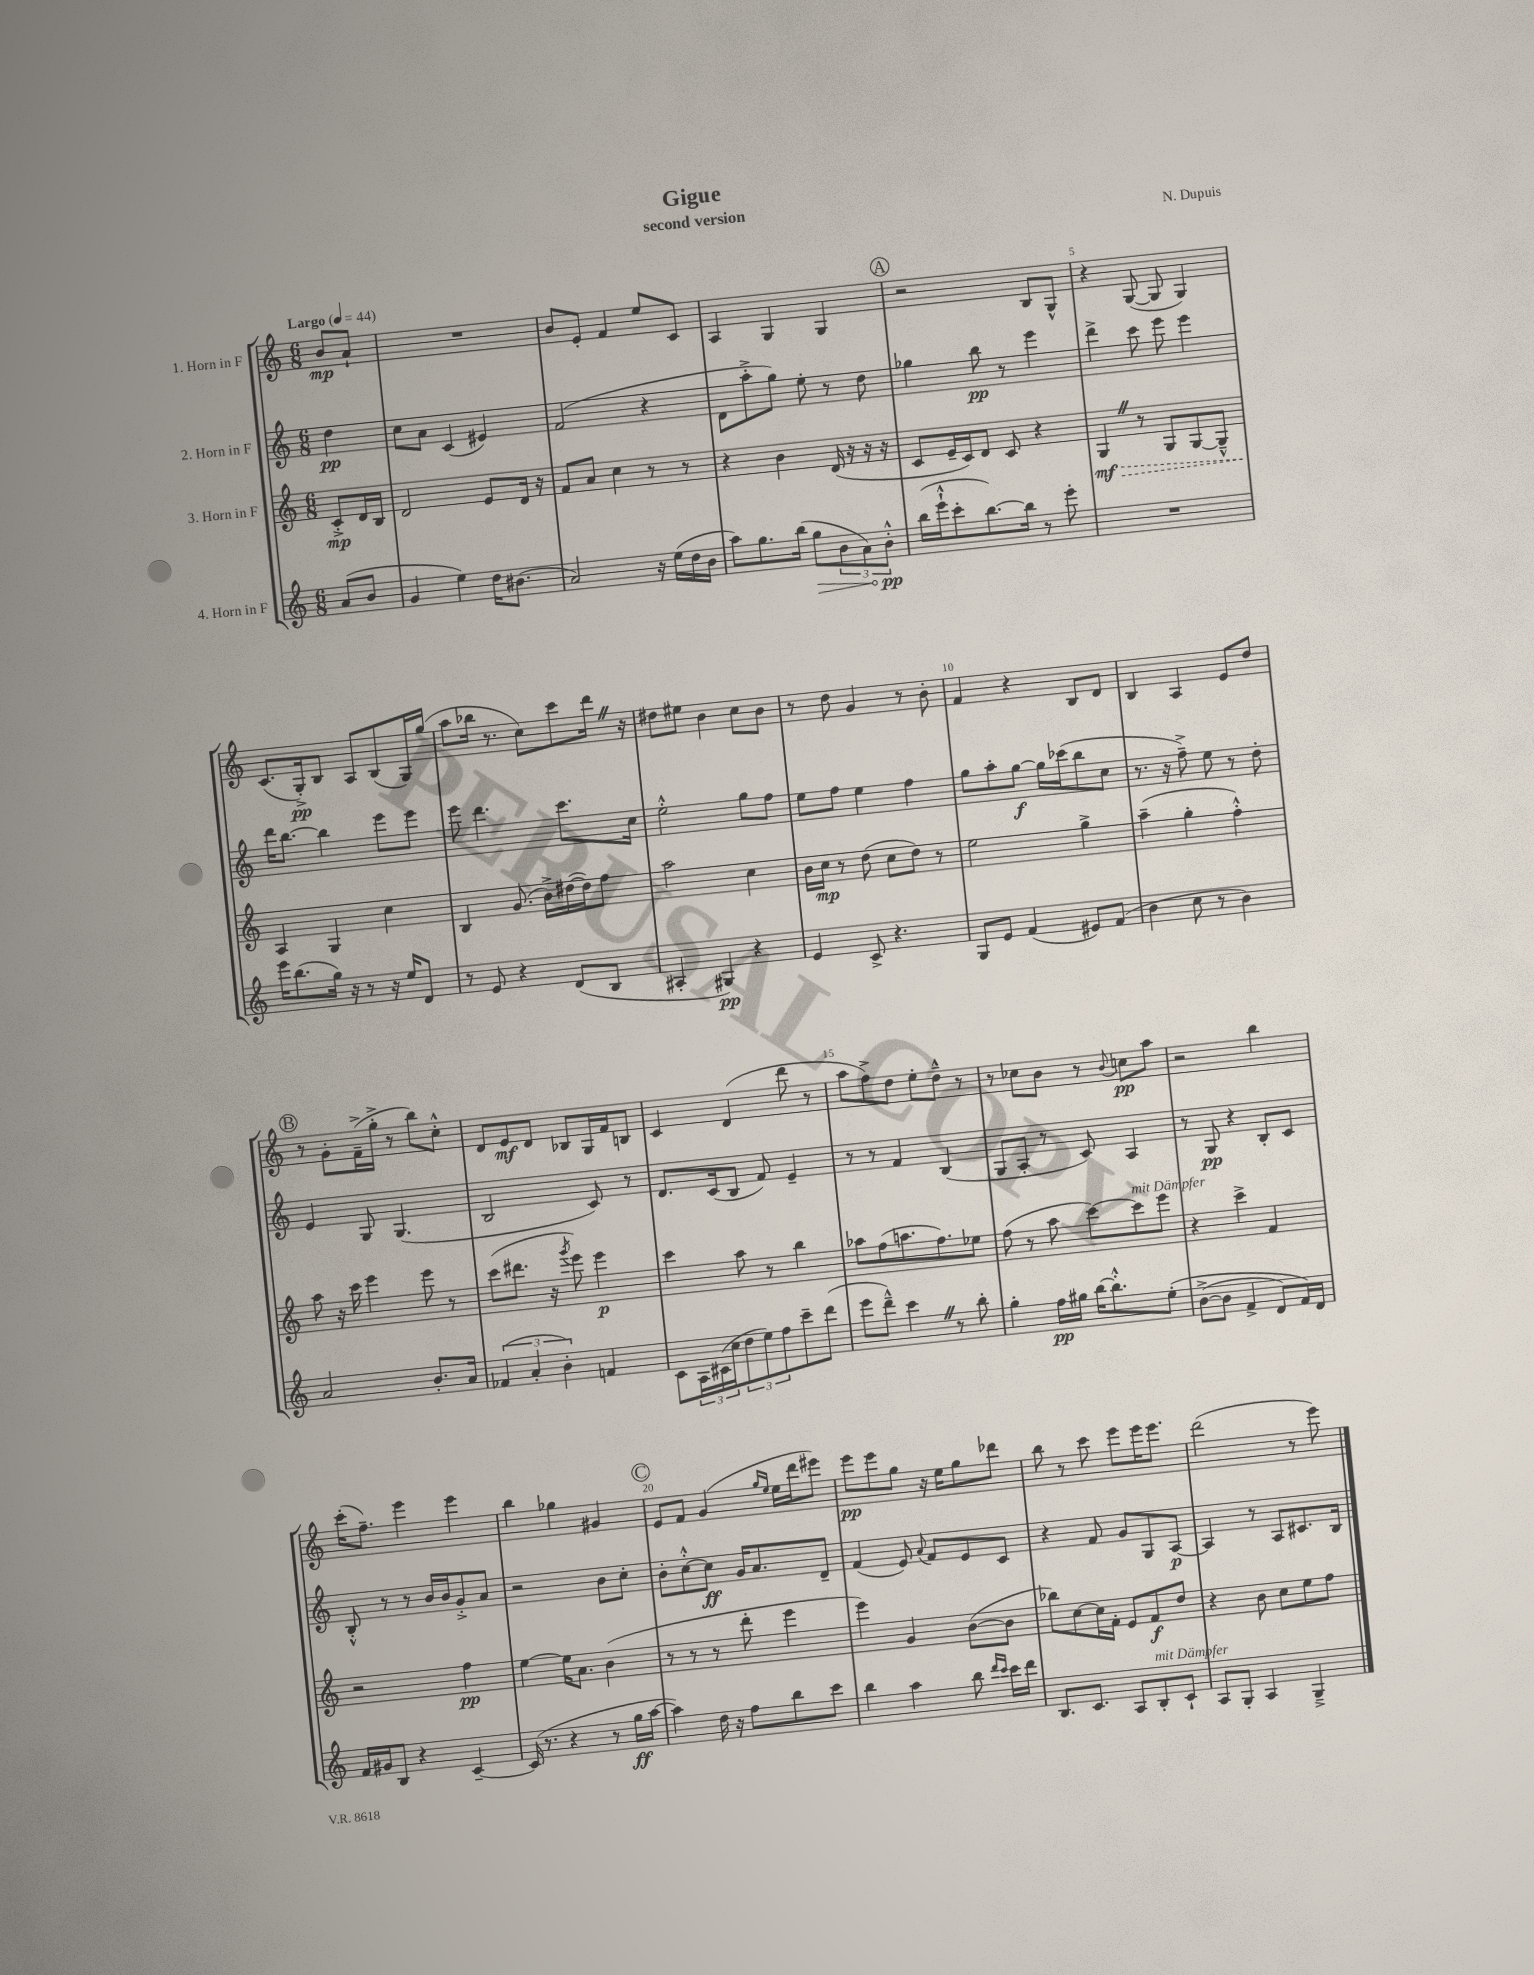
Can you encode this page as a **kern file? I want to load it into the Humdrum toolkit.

**kern	**kern	**kern	**kern
*staff4	*staff3	*staff2	*staff1
*clefG2	*clefG2	*clefG2	*clefG2
*k[]	*k[]	*k[]	*k[]
*M6/8	*M6/8	*M6/8	*M6/8
*MM44	*MM44	*MM44	*MM44
(8a	8c'^	4dd	8b
8b	16d	.	8a`
.	16B	.	.
=	=	=	=
4g	2d	8cc	2.r
.	.	8a	.
4ee)	.	(4c	.
16dd	8e	4e#)	.
(8.b#	.	.	.
.	16d	.	.
.	16r	.	.
=	=	=	=
2a)	8f	(2f	8b
.	8a	.	8e'
.	4cc	.	4f
16r	8r	4r	8ee
(16ee	.	.	.
16dd	8r	.	8c
16b	.	.	.
=	=	=	=
8aa)	4r	8d	4A
8.gg	.	8aa'^	.
.	4b	8gg)	4G
(16bb	.	.	.
8gg	.	8ee'	.
12b	(16d	8r	4G
.	16r	.	.
12a)	.	.	.
.	16r	8dd	.
12b'^^	.	.	.
.	16r	.	.
=	=	=	=
(16bb	8c	4gg-	2r
16eee`^^	.	.	.
8ccc'	16e~	.	.
.	16c)	.	.
[8.bb)	8d	8bb	.
.	8c	8r	.
16bb]	.	.	.
8r	4r	4eee	8B
8eee'	.	.	8G^^
=	=	=	=
2.r	4G	4ddd^	4r
.	8r	8ccc	([8G
.	8G	8eee	8G]
.	[8G	4eee	4G)
.	8G~^^]	.	.
=	=	=	=
16eee	4A	16ddd	(8.c
(8.bb	.	[8.bb	.
.	.	.	16G'^)
16gg)	4G	4bb]	8B
16r	.	.	.
8r	.	.	8A
16r	4cc	8eee	(8B
16ee	.	.	.
8d	.	8eee	16G)
.	.	.	(16gg
=	=	=	=
8r	4B	8eee	8aa
8e	.	4.ddd	16bb-
.	.	.	8.r
4r	(8.g	.	.
.	.	.	8cc)
.	16b^)	.	.
(8d	([16dd#	8.ccc	8ccc
.	16dd#])	.	.
8B	8ff	.	16ddd
.	.	16cc	16r
=	=	=	=
4A#'	2aa	2ee'^^	8dd#
.	.	.	8ee#
4G#)	.	.	4b
4r	4cc	8gg	8cc
.	.	8ff	8b
=	=	=	=
4e	16b	8ee	8r
.	16cc	.	.
.	8r	8ff	8dd
8c^	(8dd	4ee	4g
4.r	8cc	.	.
.	8dd)	4ff	8r
.	8r	.	8b'
=	=	=	=
8G	2ee	8gg	4f
8e	.	8aa'	.
(4f	.	[8gg	4r
.	.	16gg]	.
.	.	(16ccc-	.
8e#)	4gg^	8bb	8B
(8f	.	8cc	8d
=	=	=	=
4b	(4aa~	8.r	4B
.	.	16r	.
8cc	4gg'	8ff~^)	4A
8r	.	8ee	.
4b)	4ff'^^)	8r	8e
.	.	8dd'	8dd
=	=	=	=
2a	8aa	4e	8r
.	16r	.	8g'
.	16ccc	.	.
.	4eee	8G	(16f~^
.	.	.	16gg'^
.	.	(4.G	8r
8.b'	8eee	.	8bb)
.	8r	.	8cc'^^
16a	.	.	.
=	=	=	=
(6f-	(8ccc	2B	8d
.	8.ddd#	.	8e
6a'	.	.	.
.	.	.	8d
.	16r	.	.
6b')	.	.	.
.	8qggg	.	.
.	8eee)	.	8B-
4f	4eee	8c)	16G
.	.	.	16f
.	.	8r	8B
=	=	=	=
8c	4ccc	8.d	4c
24A	.	.	.
(24c#	.	.	.
.	.	(16c	.
24cc	.	.	.
12dd	8aa	8B	(4d
12ee)	.	.	.
.	8r	8f)	.
12ff	.	.	.
8ccc~	4bb	4e~	8ddd
(8ddd	.	.	8r
=	=	=	=
8eee	8aa-	8r	8aa
8ddd~^^)	(8ff	8r	8ff^)
4ccc	8.aa	4f	8dd
.	.	.	8ee'
.	8.ff)	.	.
8r	.	(4B	8dd~^^
8bb'	8ee-	.	8r
=	=	=	=
4gg'	(8ff	8G	8r
.	8r	8A'	8cc-
16ff	8aa	8r	8b
16gg#	.	.	.
[16bb	[8ccc)	8c)	8r
8.bb'^^]	.	.	.
.	.	.	8qqb
.	8ccc]	4A	8cc
&(8ee'	8eee	.	8aa
=	=	=	=
([8b^	4r	8r	2r
8b]	.	8G	.
4f^	4ccc^	4r	.
8d)	4f	8B'	4bb
16f&)	.	8c	.
16d	.	.	.
=	=	=	=
16f	2r	8B'^^	(16ccc'
16g#	.	.	8.ff~)
8B	.	8r	.
4r	.	8r	4eee
.	.	16b	.
.	.	16b	.
[4c~	4ff	8g'^	4eee
.	.	8a	.
=	=	=	=
(16c]	[4ee	2r	4bb
8.r	.	.	.
4r	16ee]	.	4gg-
.	8.a	.	.
8r	(4b	8b	4g#
16gg	.	8cc'	.
[16aa	.	.	.
=	=	=	=
4aa])	8r	8b'	8e
.	8r	[8cc'^^	8f
16dd	8r	8cc]	(4g
16r	.	.	.
8ff	8ddd'	16g	.
.	.	8.a	.
.	.	.	16qqgg
.	.	.	16qqee
8bb	4eee	.	16ee
.	.	.	16ddd
8ccc	.	8d~	8eee#)
=	=	=	=
4bb	4eee)	(4f	8eee
.	.	.	8eee
4aa	4g	8e)	8gg
.	.	8qqa	.
.	.	8f	16r
.	.	.	16ee
8bb	([8b	8e	8gg
16qqddd	.	.	.
16qqccc	.	.	.
16ccc	8b]	8c	8ddd-
16ddd	.	.	.
=	=	=	=
8.B	8bb-)	4r	8bb
.	[8cc	.	8r
8.c	.	.	.
.	16cc]	8f	8ccc
.	16f'	.	.
8A	8e	8g	8eee
8B'	8f	8G	16eee
.	.	.	8.eee
8c`	8dd	[8A	.
=	=	=	=
8A	4r	4A]	(2ddd
8G'	.	.	.
4A	8b	8r	.
.	8cc	8A	.
4G~^	8ee	8.c#	8r
.	8ff	.	8eee)
.	.	16B	.
==	==	==	==
*-	*-	*-	*-
